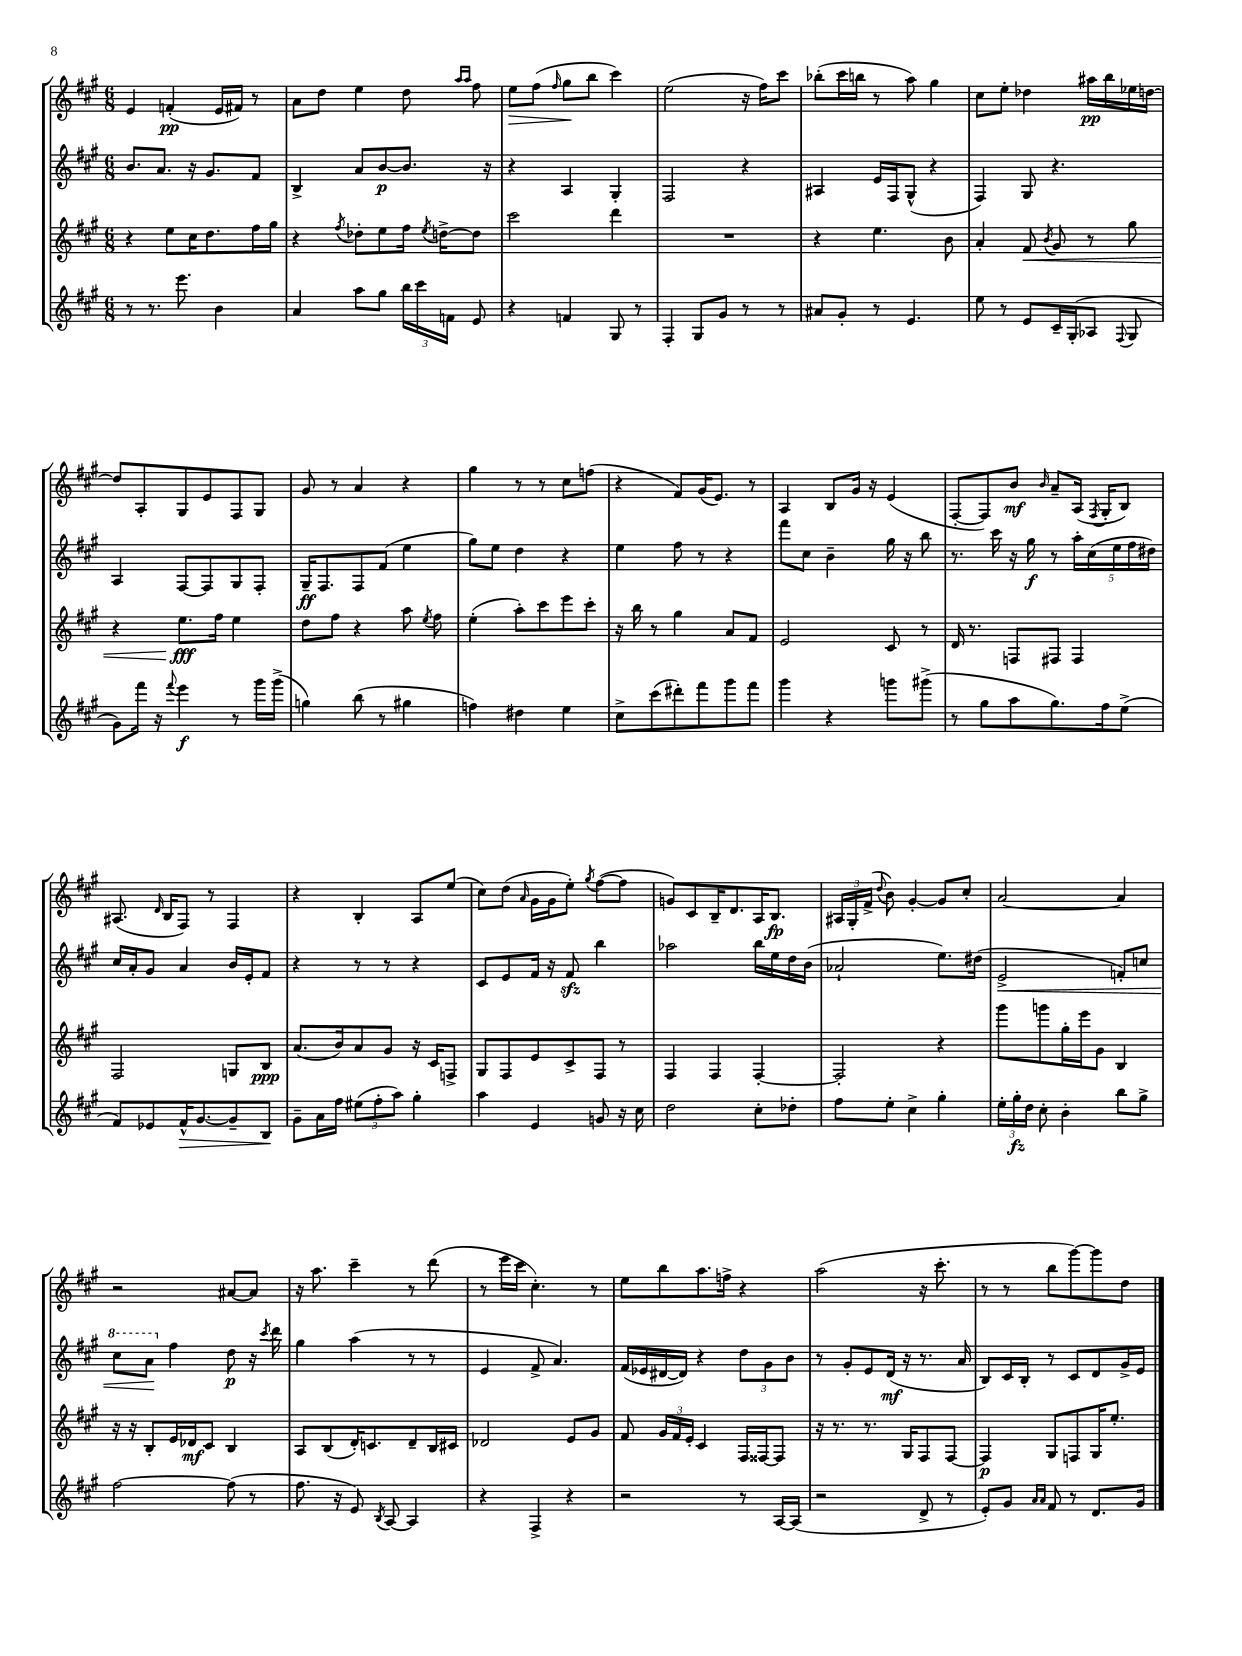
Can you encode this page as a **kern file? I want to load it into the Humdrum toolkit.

**kern	**kern	**kern	**kern
*staff4	*staff3	*staff2	*staff1
*clefG2	*clefG2	*clefG2	*clefG2
*k[f#c#g#]	*k[f#c#g#]	*k[f#c#g#]	*k[f#c#g#]
*M6/8	*M6/8	*M6/8	*M6/8
8r	4r	8.b	4e
8.r	.	.	.
.	.	8.a	.
.	8ee	.	(4f'
8.eee	.	.	.
.	16cc#	16r	.
.	8.dd	8.g#	.
4b	.	.	16e
.	.	.	16f#)
.	16ff#	8f#	8r
.	16gg#	.	.
=	=	=	=
4a	4r	4B^	8a
.	.	.	8dd
.	8qff#	.	.
8aa	8dd-'	8a	4ee
8gg#	8ee	[8b	.
24bb	16ff#	8.b]	8dd
24ccc#	.	.	.
.	8qee	.	.
.	[16dd^	.	.
24f	.	.	.
.	.	.	16qqaa
.	.	.	16qqaa
8e	8dd]	.	8ff#
.	.	16r	.
=	=	=	=
4r	2ccc#	4r	8ee
.	.	.	(8ff#
.	.	.	16qqff#
4f	.	4A	8gg#
.	.	.	8bb
8G#	4ddd	4G#'	4ccc#)
8r	.	.	.
=	=	=	=
4F#'	2.r	2F#	(2ee
8G#	.	.	.
8g#	.	.	.
8r	.	4r	16r
.	.	.	16ff#)
8r	.	.	8ccc#
=	=	=	=
8a#	4r	4A#	(8bb-'
8g#'	.	.	16ccc#
.	.	.	16bb
8r	4.ee	16e	8r
.	.	16F#	.
4.e	.	(8G#^^	8aa)
.	.	4r	4gg#
.	8b	.	.
=	=	=	=
8ee	4a'	4F#)	8cc#
8r	.	.	8ee'
8e	8f#	8G#	4dd-
.	8qb	.	.
16c#~	8g#	4.r	.
(16G#'	.	.	.
8A-	8r	.	16aa#
.	.	.	16bb
8qqF#	.	.	.
8G#	8gg#	.	16ee-
.	.	.	[16dd
=	=	=	=
8g#)	4r	4A	8dd]
16fff#	.	.	8A'
16r	.	.	.
8qqfff#	.	.	.
4eee	8.ee	[8F#	8G#
.	.	8F#]	8e
.	16ff#	.	.
8r	4ee	8G#	8F#
16ggg#	.	8F#'	8G#
(16ggg#^	.	.	.
=	=	=	=
4gg)	8dd	16G#~	8g#
.	.	8.F#	.
.	8ff#	.	8r
(8bb	4r	8F#	4a
8r	.	(8f#	.
4gg#	8aa	4ee	4r
.	8qee	.	.
.	8ff#	.	.
=	=	=	=
4ff)	(4ee'	8gg#)	4gg#
.	.	8ee	.
4dd#	8aa')	4dd	8r
.	8ccc#	.	8r
4ee	8eee	4r	8cc#
.	8ccc#'	.	(8ff
=	=	=	=
8cc#^	16r	4ee	4r
.	16bb	.	.
(8ccc#	8r	.	.
8ddd#')	4gg#	8ff#	8f#)
8fff#	.	8r	(16g#
.	.	.	8.e)
8ggg#	8a	4r	.
8fff#	8f#	.	8r
=	=	=	=
4ggg#	2e	8fff#	4A
.	.	8cc#	.
4r	.	4b~	8B
.	.	.	16g#
.	.	.	16r
8ggg	8c#	16gg#	(4e
.	.	16r	.
(8ggg#^	8r	8bb	.
=	=	=	=
8r	16d	8.r	[8F#'
.	8.r	.	.
8gg#	.	.	8F#])
.	.	16ccc#	.
8aa	8F	16r	8b
.	.	16gg#	.
.	.	.	16qqb
8.gg#)	8F#	8r	8a~
.	4F#	20aa'	(16A
.	.	(20cc#	.
.	.	.	8qF#
16ff#	.	.	16G#'
.	.	20ee	.
(8ee^	.	.	8B)
.	.	20ff#	.
.	.	20dd#)	.
=	=	=	=
8f#)	2F#	16cc#	(8.A#
.	.	16a'	.
8e-	.	8g#	.
.	.	.	16qqd
.	.	.	16B
16f#^^	.	4a	8F#)
[8.g#	.	.	.
.	.	.	8r
8g#~]	8G	16b	4F#
.	.	16e'	.
8B	8B	8f#	.
=	=	=	=
8g#~	(8.a	4r	4r
16a	.	.	.
16ff#	16b)	.	.
(12ee#	8a	8r	4B'
12ff#'	.	.	.
.	8g#	8r	.
12aa)	.	.	.
4gg#'	16r	4r	8A
.	16c#	.	.
.	8F^	.	(8ee
=	=	=	=
4aa	8G#	8c#	8cc#)
.	8F#	8e	(8dd
.	.	.	16qqa
4e	8e	16f#	16g#
.	.	16r	16g#
.	8c#^	8f#	8ee')
.	.	.	8qgg#
8g	8F#	4bb	([8ff#
16r	8r	.	8ff#]
16cc#	.	.	.
=	=	=	=
2dd	4F#	2aa-	8g)
.	.	.	8c#
.	4F#	.	16B~
.	.	.	8.d
8cc#'	[4F#'	16bb	16A
.	.	16ee	8.B
8dd-'	.	16dd	.
.	.	(16b	.
=	=	=	=
8ff#	2F#']	2a-`	24A#
.	.	.	24G#'
.	.	.	(24f#^
.	.	.	8qqdd
8ee'	.	.	8b)
4cc#^	.	.	[4g#'
4gg#'	4r	8.ee)	8g#]
.	.	.	8cc#'
.	.	(16dd#	.
=	=	=	=
24ee'	8ggg#	2e^	[2a
24gg#'	.	.	.
24dd	.	.	.
8cc#'	8ggg	.	.
4b'	16gg#'	.	.
.	16eee	.	.
.	8g#	.	.
8bb	4B	8f')	4a]
8gg#^	.	8cc	.
=	=	=	=
[2ff#	16r	8ccc#	2r
.	16r	.	.
.	8B'	8aa	.
.	16e	4ff#	.
.	16d-	.	.
.	8c#	.	.
(8ff#]	4B	8dd	[8a#
8r	.	16r	8a#]
.	.	8qccc#	.
.	.	16ddd	.
=	=	=	=
8.ff#	8A	4gg#	16r
.	.	.	8.aa
.	(8B	.	.
16r	.	.	.
8e)	16d')	(4aa	4ccc#~
.	8.c	.	.
8qB	.	.	.
[8A	.	.	.
4A]	8d~	8r	8r
.	16B	8r	(8ddd
.	16c#	.	.
=	=	=	=
4r	2d-	4e	8r
.	.	.	16eee
.	.	.	16ccc#
4F#^	.	8f#^	4.cc#')
.	.	4.a)	.
4r	8e	.	.
.	8g#	.	8r
=	=	=	=
2r	8f#	(16f#	8ee
.	.	16e-	.
.	24g#	[16d#	8bb
.	24f#	.	.
.	.	16d#])	.
.	24e'	.	.
.	4c#	4r	8.aa
.	.	.	16ff^
8r	16F#	12dd	4r
.	[16F##	.	.
.	.	12g#	.
[16A	8F##]	.	.
.	.	12b	.
(16A]	.	.	.
=	=	=	=
2r	16r	8r	(2aa
.	8.r	.	.
.	.	8g#'	.
.	8.r	8e	.
.	.	(16d	.
.	16G#	16r	.
8d^	8F#	8.r	16r
.	.	.	8.ccc#'
8r	[8F#	.	.
.	.	16a	.
=	=	=	=
8e')	4F#]	8B)	8r
8g#	.	16c#	8r
.	.	16B'	.
16qqa	.	.	.
16qqa	.	.	.
8f#	8G#	8r	8bb
8r	8F	8c#	[8ggg#)
8.d	16G#	8d	8ggg#]
.	8.ee'	.	.
.	.	16g#^	8dd
16g#	.	16e	.
==	==	==	==
*-	*-	*-	*-
